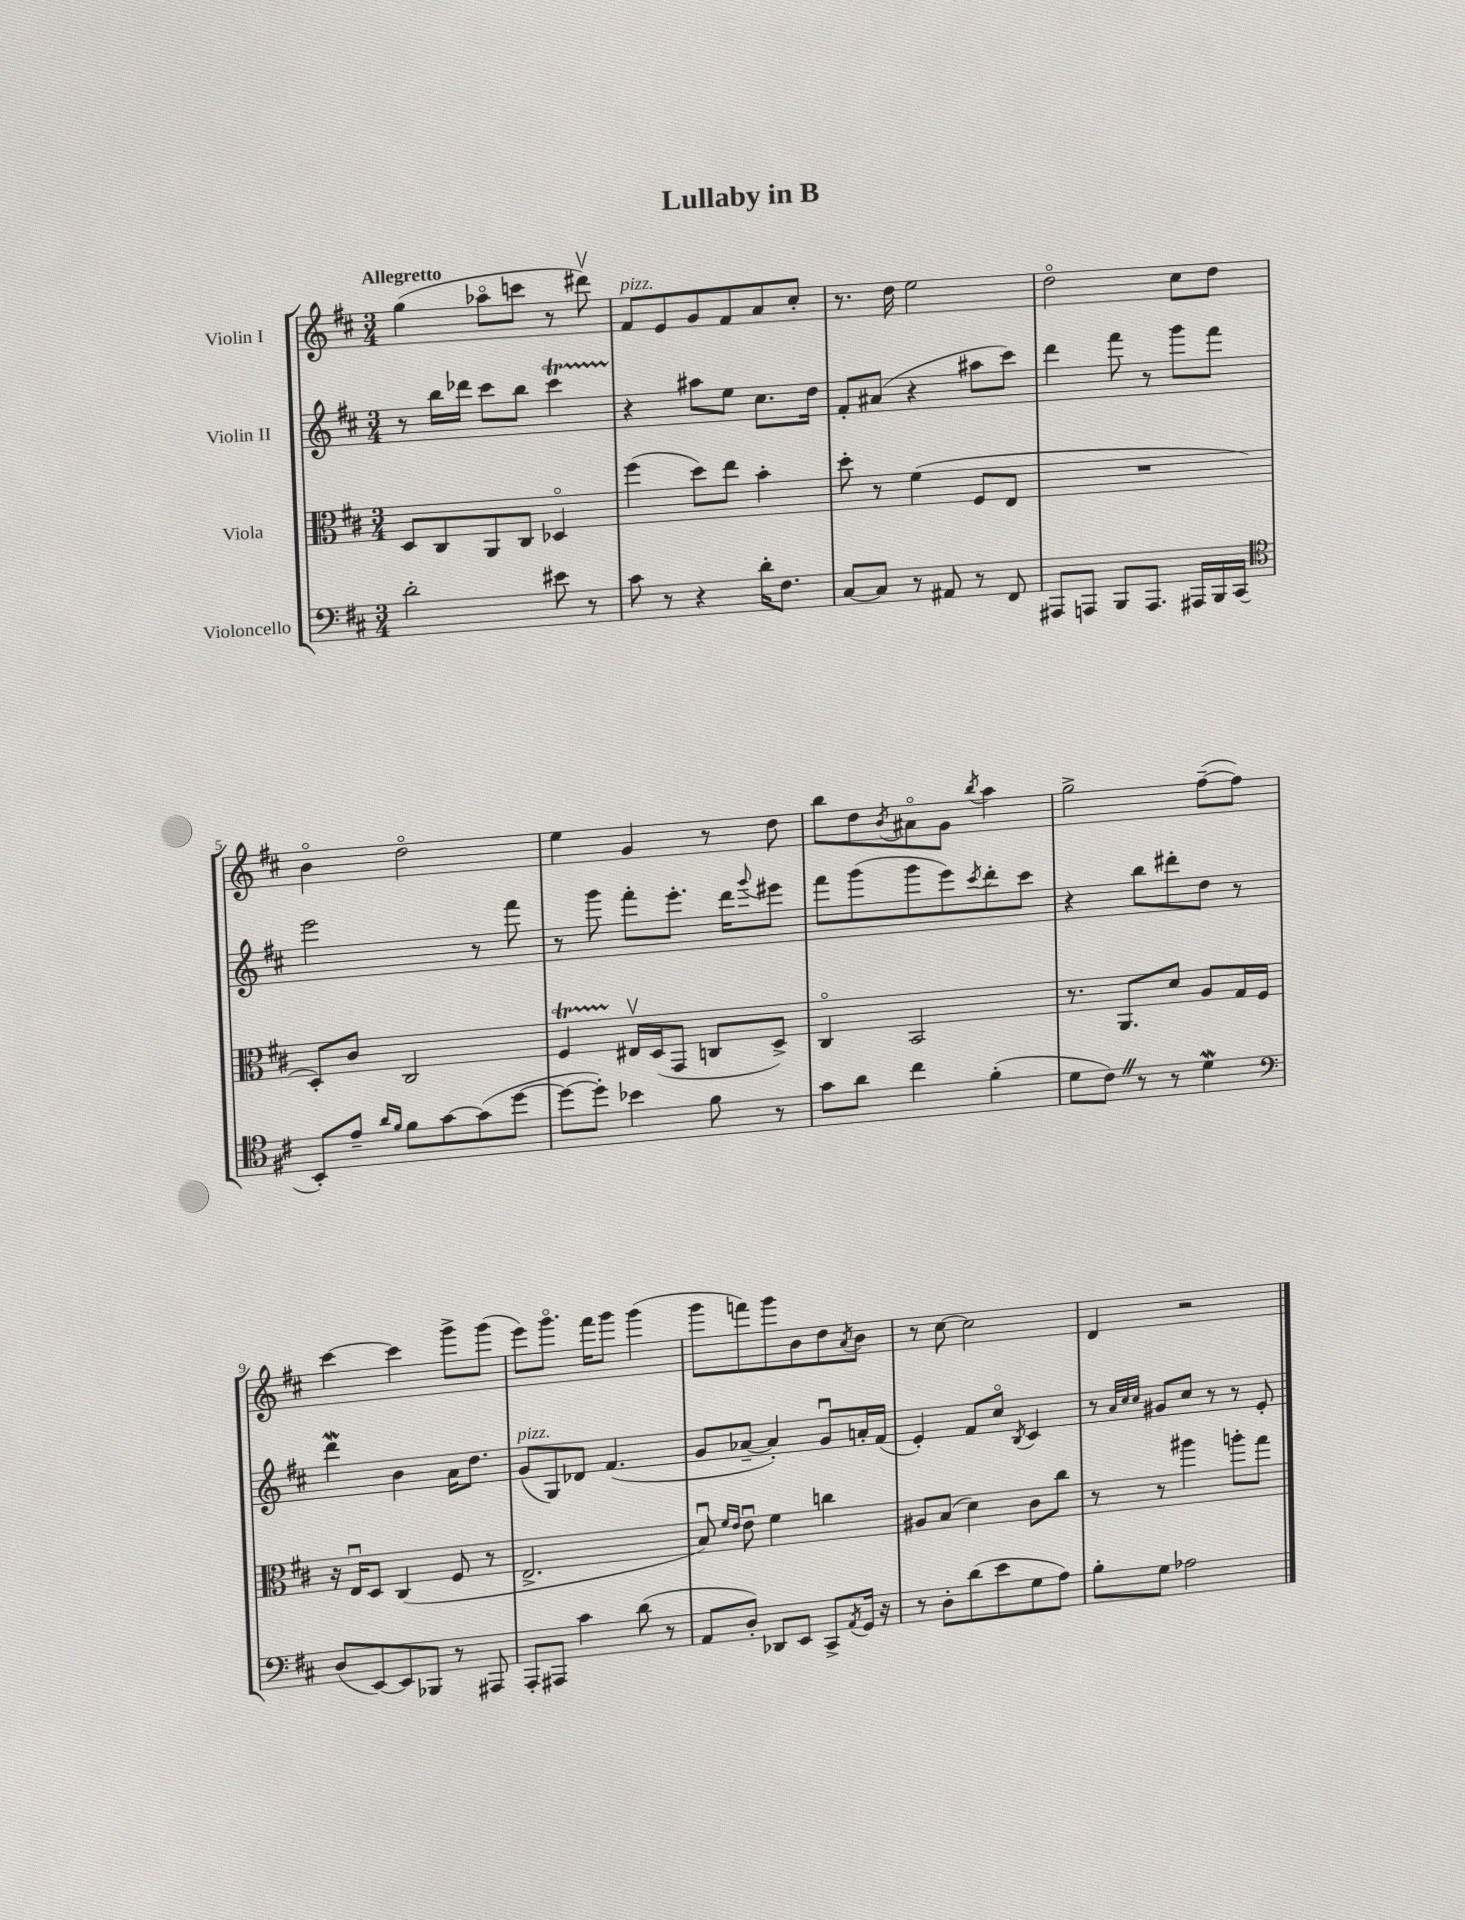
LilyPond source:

\header { title = "Lullaby in B" }
<<
\new StaffGroup <<
\new Staff = "s0" \with { instrumentName = "Violin I" } {
    \clef treble \key d \major \numericTimeSignature \time 3/4 \tempo "Allegretto"
    g''4( aes''8\flageolet c'''8 r8 dis'''8\upbow) |
    fis'8^\markup { \italic "pizz." } e'8 g'8 fis'8 a'8 cis''8-. |
    r8. d''16 e''2 |
    d''2\flageolet cis''8 d''8 |
    b'4\flageolet d''2\flageolet |
    e''4 g'4 r8 d''8 |
    b''8 d''8 \acciaccatura { b'8 } ais'8\flageolet g'8 \acciaccatura { b''8 } a''4 |
    g''2-> fis''8~--( fis''8) |
    cis'''4~ cis'''4 g'''8-> g'''8( |
    e'''8) g'''8.\flageolet fis'''16 g'''8 g'''4( |
    g'''8 f'''8) g'''8 b'8 d''8 \acciaccatura { a'8 } b'8 |
    r8 cis''8~ cis''2 |
    d'4 r2 \bar "|." |
}
\new Staff = "s1" \with { instrumentName = "Violin II" } {
    \clef treble \key d \major \numericTimeSignature \time 3/4
    r8 b''16 des'''16 cis'''8 b''8 cis'''4\startTrillSpan |
    r4\stopTrillSpan ais''8 e''8 cis''8. d''16 |
    fis'8-. ais'8( r4 ais''8 cis'''8) |
    d'''4 fis'''8 r8 g'''8 fis'''8 |
    e'''2 r8 fis'''8 |
    r8 g'''8 fis'''8-. e'''8.-. d'''16 \appoggiatura { g'''8 } eis'''8 |
    fis'''8 g'''8( g'''8 e'''8) \acciaccatura { cis'''8 } d'''8-. cis'''8 |
    r4 b''8 dis'''8-. d''8 r8 |
    d'''4\mordent b'4 a'16 d''8. |
    g'8^\markup { \italic "pizz." }( g8) des'8 fis'4.( |
    g'8 aes'8~-- aes'4-.) g'8\downbow a'16-. fis'16( |
    e'4-.) fis'8 cis''8\flageolet \acciaccatura { b8 } cis'4 |
    r8 \grace { a'32 cis''32 cis''32 } gis'8 cis''8 r8 r8 e'8-. \bar "|." |
}
\new Staff = "s2" \with { instrumentName = "Viola" } {
    \clef alto \key d \major \numericTimeSignature \time 3/4
    d8 cis8 a,8 cis8 des4\flageolet |
    fis''4( d''8) e''8 b'4-. |
    d''8-. r8 fis'4( fis8 e8 |
    R2. |
    d8-.) cis'8 cis2 |
    fis4\startTrillSpan eis16\upbow\stopTrillSpan d16( g,8 c8 d8->) |
    cis4\flageolet b,2 |
    r8. a,8. d'8 a8 g16 fis16 |
    r16 e16\downbow d8 cis4( fis8 r8 |
    e2.-> |
    b8\downbow) \grace { fis'16 e'16 } e'8\downbow fis'4 c''4 |
    ais8 b8( d'4) cis'8 cis''8 |
    r8 r8 ais''4 a''8-. g''8 \bar "|." |
}
\new Staff = "s3" \with { instrumentName = "Violoncello" } {
    \clef bass \key d \major \numericTimeSignature \time 3/4
    d'2-. eis'8 r8 |
    cis'8 r8 r4 d'16-. fis8. |
    cis8~ cis8 r8 ais,8 r8 fis,8 |
    ais,,8 a,,8 b,,8 a,,8. ais,,16 b,,16 cis,16( |
    \clef tenor b,8-.) e'8-- \grace { a'16 fis'16 } fis'8 g'8~ g'8( d''8~ |
    d''8~ d''8-.) bes'4 fis'8 r8 |
    g'8 a'8 cis''4 fis'4-.( |
    d'8 cis'8) \once \override BreathingSign.text = \markup { \musicglyph "scripts.caesura.straight" } \breathe r8 r8 d'4\mordent |
    \clef bass d8( e,8~) e,8 bes,,8 r8 ais,,8 |
    a,,8-. ais,,8 cis'4 d'8( r8 |
    a,8 d8-.) des,8 e,8 cis,8-> \acciaccatura { a,8 } g,16 r16 |
    r8 d8-. d'8( e'8 g8 a8) |
    b8-. g8 aes2 \bar "|." |
}
>>
>>
